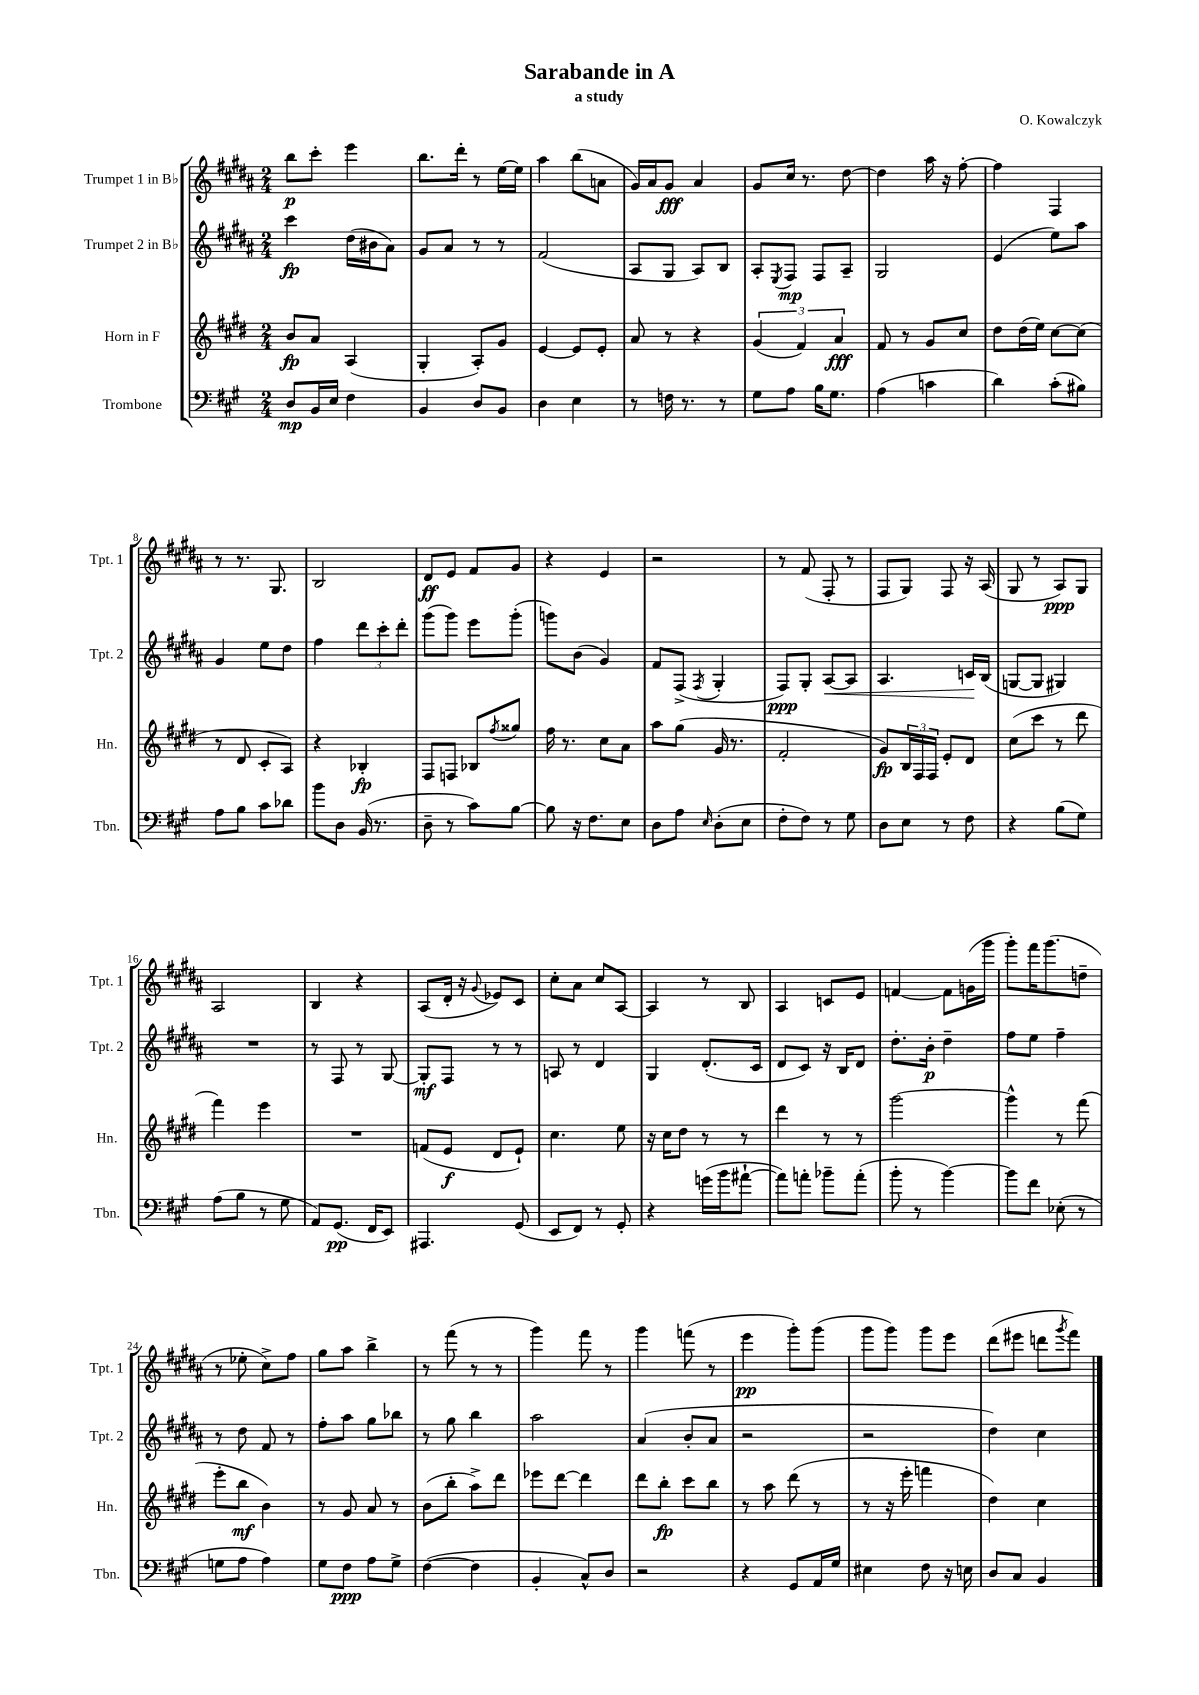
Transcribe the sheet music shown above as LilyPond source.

\header { title = "Sarabande in A" composer = "O. Kowalczyk" subtitle = "a study" }
<<
\new StaffGroup <<
\new Staff = "s0" \with { instrumentName = "Trumpet 1 in Bb" shortInstrumentName = "Tpt. 1" } {
    \clef treble \key b \major \numericTimeSignature \time 2/4
    b''8\p cis'''8-. e'''4 |
    b''8. dis'''16-. r8 e''16~ e''16 |
    ais''4 b''8( a'8 |
    gis'16) ais'16 gis'8\fff ais'4 |
    gis'8 cis''16 r8. dis''8~ |
    dis''4 ais''16 r16 fis''8~-. |
    fis''4 fis4 |
    r8 r8. gis8. |
    b2 |
    dis'8\ff e'8 fis'8 gis'8 |
    r4 e'4 |
    r2 |
    r8 fis'8( fis8-. r8 |
    fis8 gis8) fis8 r16 ais16( |
    gis8 r8 ais8\ppp) gis8 |
    ais2 |
    b4 r4 |
    ais8( dis'16-. r16 \appoggiatura { gis'8 } ees'8) cis'8 |
    cis''8-. ais'8 cis''8 ais8~ |
    ais4 r8 b8 |
    ais4 c'8 e'8 |
    f'4~ f'8 g'16( gis'''16 |
    gis'''8-.) fis'''16 gis'''8.( d''8-- |
    r8 ees''8-. cis''8->) fis''8 |
    gis''8 ais''8 b''4-> |
    r8 fis'''8( r8 r8 |
    gis'''4) fis'''8 r8 |
    gis'''4 f'''8( r8 |
    e'''4\pp gis'''8-.) gis'''8( |
    gis'''8 gis'''8) gis'''8 e'''8 |
    dis'''8( eis'''8 d'''8 \acciaccatura { gis'''8 } fis'''8) \bar "|." |
}
\new Staff = "s1" \with { instrumentName = "Trumpet 2 in Bb" shortInstrumentName = "Tpt. 2" } {
    \clef treble \key b \major \numericTimeSignature \time 2/4
    cis'''4\fp dis''16( bis'16 ais'8) |
    gis'8 ais'8 r8 r8 |
    fis'2( |
    ais8 gis8 ais8) b8 |
    ais8-. \acciaccatura { e8 } fis8\mp fis8 ais8-- |
    gis2 |
    e'4( e''8) ais''8 |
    gis'4 e''8 dis''8 |
    fis''4 \tuplet 3/2 { dis'''8 cis'''8-. dis'''8-. } |
    gis'''8( gis'''8) e'''8 gis'''8-.( |
    g'''8) b'8( gis'4) |
    fis'8 fis8->( \acciaccatura { fis8 } gis4-. |
    fis8\ppp) gis8-. ais8~\< ais8 |
    ais4. c'16\! b16( |
    g8~ g8 gis4) |
    R2 |
    r8 fis8 r8 gis8~ |
    gis8-.\mf fis8 r8 r8 |
    a8 r8 dis'4 |
    gis4 dis'8.-.( cis'16 |
    dis'8 cis'8) r16 b16 dis'8 |
    dis''8.-. b'16-.\p dis''4-- |
    fis''8 e''8 fis''4-- |
    r8 dis''8 fis'8 r8 |
    fis''8-. ais''8 gis''8 bes''8 |
    r8 gis''8 b''4 |
    ais''2 |
    ais'4( b'8-. ais'8 |
    r2 |
    r2 |
    dis''4) cis''4 \bar "|." |
}
\new Staff = "s2" \with { instrumentName = "Horn in F" shortInstrumentName = "Hn." } {
    \clef treble \key e \major \numericTimeSignature \time 2/4
    b'8\fp a'8 a4( |
    gis4-. a8-.) gis'8 |
    e'4~ e'8 e'8-. |
    a'8 r8 r4 |
    \tuplet 3/2 { gis'4( fis'4) a'4\fff } |
    fis'8 r8 gis'8 cis''8 |
    dis''8 dis''16( e''16) cis''8~ cis''8( |
    r8 dis'8 cis'8-. a8) |
    r4 bes4-.\fp |
    fis8 f8 bes8 \acciaccatura { fis''8 } gisis''8 |
    fis''16 r8. cis''8 a'8 |
    a''8 gis''8( gis'16 r8. |
    fis'2-. |
    gis'8\fp) \tuplet 3/2 { b16 fis16 fis16 } e'8-. dis'8 |
    cis''8( cis'''8 r8 dis'''8 |
    fis'''4) e'''4 |
    R2 |
    f'8( e'8\f dis'8 e'8-!) |
    cis''4. e''8 |
    r16 cis''16 dis''8 r8 r8 |
    dis'''4 r8 r8 |
    gis'''2~ |
    gis'''4-^ r8 fis'''8( |
    e'''8-. b''8\mf b'4) |
    r8 gis'8 a'8 r8 |
    b'8( b''8-. a''8->) dis'''8 |
    ees'''8 dis'''8~ dis'''4 |
    dis'''8 b''8-.\fp cis'''8 b''8 |
    r8 a''8 dis'''8( r8 |
    r8 r16 e'''16-. f'''4 |
    dis''4) cis''4 \bar "|." |
}
\new Staff = "s3" \with { instrumentName = "Trombone" shortInstrumentName = "Tbn." } {
    \clef bass \key a \major \numericTimeSignature \time 2/4
    d8\mp b,16 e16 fis4 |
    b,4 d8 b,8 |
    d4 e4 |
    r8 f16 r8. r8 |
    gis8 a8 b16 gis8. |
    a4( c'4 |
    d'4) cis'8-.( bis8) |
    a8 b8 cis'8 des'8 |
    b'8 d8 b,16( r8. |
    d8-- r8 cis'8) b8~ |
    b8 r16 fis8. e8 |
    d8 a8 \grace { e16 } d8-.( e8 |
    fis8-. fis8) r8 gis8 |
    d8 e8 r8 fis8 |
    r4 b8( gis8) |
    a8( b8 r8 gis8 |
    a,8) gis,8.\pp( fis,16 e,8) |
    ais,,4. gis,8( |
    e,8 fis,8) r8 gis,8-. |
    r4 g'16( b'16 ais'8~-! |
    ais'8) a'8-. bes'8-- a'8-.( |
    b'8-. r8 b'4~) |
    b'8 fis'8 ees8-.( r8 |
    g8 a8 a4) |
    gis8 fis8\ppp a8 gis8-> |
    fis4~( fis4 |
    b,4-. cis8-^) d8 |
    r2 |
    r4 gis,8 a,16 gis16 |
    eis4 fis8 r16 e16 |
    d8 cis8 b,4 \bar "|." |
}
>>
>>
